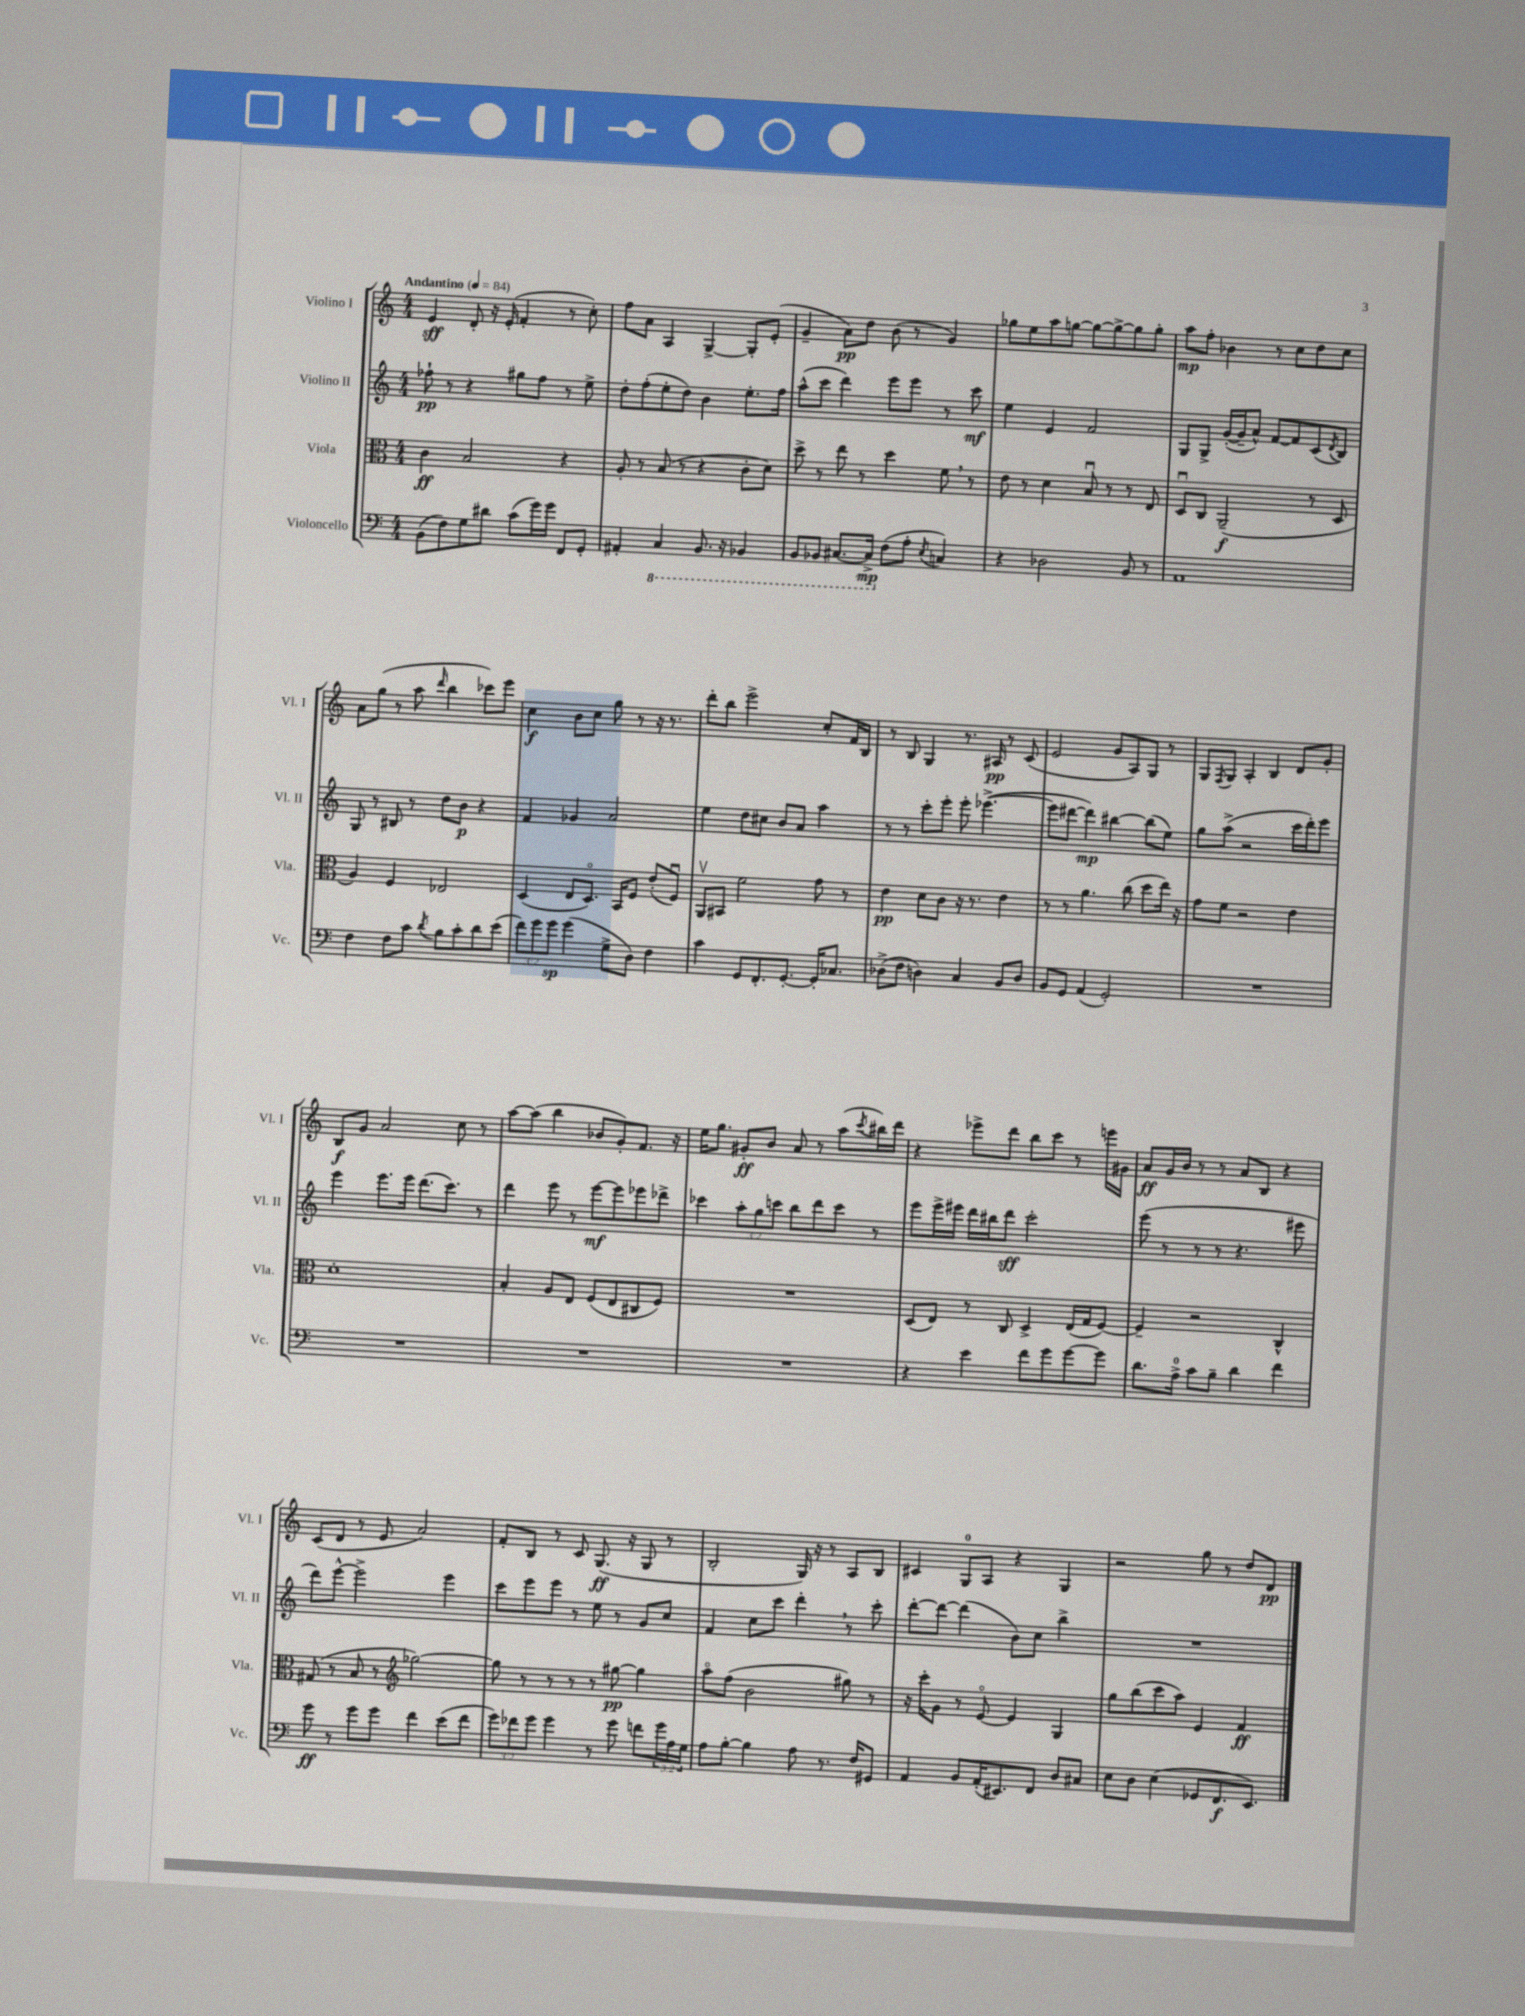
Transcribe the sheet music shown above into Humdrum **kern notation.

**kern	**kern	**kern	**kern
*staff4	*staff3	*staff2	*staff1
*clefF4	*clefC3	*clefG2	*clefG2
*k[]	*k[]	*k[]	*k[]
*M4/4	*M4/4	*M4/4	*M4/4
*MM84	*MM84	*MM84	*MM84
(8BB\L	4c\	8ff-`\	4e/
8F\)	.	8r	.
8G\	2B/	4r	8d'/
8d#\J	.	.	16r
.	.	.	(16e'/
(8c\L	.	8gg#\L	4f'/
16g\L)	.	8ff-\J	.
16g\JJ	.	.	.
8FF/L	4r	8r	8r
8GG'/J	.	8ee^\	8cc'\)
=	=	=	=
4AA#'/	8A'/	8dd'\L	8ff\L
.	8r	(8ff'\	8a\J
4CC/	(8B/	8ee'\	4A/
.	8r	8dd\J)	.
8.BBB/	4r	4b\	[4G^/
16r	.	.	.
4BBB-/	8c'\L	8.ee'\L	8G'/]L
.	8d\J)	.	(8e'/J
.	.	16ff\Jk	.
=	=	=	=
8BBB/L	8dd^\	(8aa^^\L	4g~/
8BBB-/J	8r	8ccc\J	.
[8.CC#/L	8ee\	4ddd\)	8a\L)
.	8r	.	8dd\J
16CC#^/]Jk	.	.	.
(8F\L	4dd\	8eee\L	(8b\
8A'\J	.	8eee\J	8r
8qE/	.	.	.
4C/)	8f\	8r	4g/)
.	8r	8ccc\	.
=	=	=	=
4r	8e\	4ee\	8gg-\L
.	8r	.	8ee\
2D-\	4d\	4e/	8aa\
.	.	.	[8gg\J
.	8Bu/	2f/	8gg\_L
.	8r	.	8gg^\_
8BB/	8r	.	8gg\]
8r	8E/	.	8gg'\J
=	=	=	=
1AA	8Du/L	8G/L	8aa\L
.	8C/J	8G^/J	8ff'\J
.	(2AA~/	([16g'/LL	4b-\
.	.	16g~/]J	.
.	.	8a^^/J)	.
.	.	[8f/L	8r
.	.	8f/]	8cc\L
.	8r	(8c/	8dd\
.	.	8qd/	.
.	8D/	8B/J)	8cc\J
=	=	=	=
4F\	4A/)	8G/	8a\L
.	.	8r	(8gg\J
8F\L	4F/	8B#/	8r
8c\J	.	8r	8aa\
8qd/	.	.	16qqddd/
8B\L	2E-/	8dd\L	4bb\
8c'\	.	8b\J	.
8d\	.	4r	8ccc-\L)
(8e\J	.	.	8eee\J
=	=	=	=
12f\L)	(4D/	4f/	4cc\
12g\	.	.	.
12g\J	.	.	.
(4g\	8E/L	4g-/	8b\L
.	8.Do/J)	.	8cc\J
8G^\L	.	2a/	8gg\
.	16BB/LK	.	.
8D\J)	8F/J	.	8r
4F\	(8e'/L	.	16r
.	.	.	8.r
.	8Fu/J)	.	.
=	=	=	=
4c\	8AAv/L	4ee\	8ddd'\L
.	8BB#/J	.	8bb\J
8GG/L	2f\	8dd\L	2eee^\
8.FF'/	.	8cc#\J	.
.	.	8b/L	.
[8.GG'/J	.	.	.
.	.	8a/J	.
16GG'/]LK	8g\	4aa\	8cc'/L
8.C-/J	.	.	.
.	8r	.	16f/L
.	.	.	16B/JJ
=	=	=	=
(8D-^\L	4e\	8r	8r
8F\J	.	8r	8B/
4D\)	8d\L	8ccc'\L	4G/
.	8c\J	8eee'\J	.
4C/	16r	8eee'\	8.r
.	8.r	.	.
.	.	([4.eee-^\	.
.	.	.	16A#/
8BB/L	4e\	.	8r
8D/J	.	.	(8c/
=	=	=	=
8BB/L	8r	8eee-\]L	2e/
8GG/J	8r	[8ddd#\J	.
(4AA/	4.a\	4ddd#\])	.
2GG'/)	.	[4bb#\	8g/L
.	(8cc\	.	8A/)
.	8dd\L	(8bb#\]L	8G/J
.	16ee\Jk)	8ee\J)	8r
.	16r	.	.
=	=	=	=
1r	8g\L	8gg\L	8G/L
.	.	.	8qF/
.	8f\J	(8aa^\J	8G/J
.	2r	2r	4A'/
.	.	.	4B/
.	4e\	16ccc\LL	8d/L
.	.	16ddd'\J)	.
.	.	8eee\J	8g'/J
=	=	=	=
1r	1d'	4eee\	8B/L
.	.	.	8g/J
.	.	8.eee\L	2a/
.	.	16eee\Jk	.
.	.	(8.ddd\L	.
.	.	8.ccc\J)	.
.	.	.	8cc\
.	.	8r	8r
=	=	=	=
1r	4B'/	4ddd\	[8aa\L
.	.	.	(8aa\]J
.	8A/L	8eee\	4bb\
.	8E/J	8r	.
.	(8F/L	[8eee\L	8b-/L
.	8E/	8eee\]	8g'/)
.	8C#/	8eee-\	8.f/J
.	8F/J)	8ddd-^\J	.
.	.	.	16r
=	=	=	=
1r	1r	4ccc-\	16ee\LK
.	.	.	8.gg\J
.	.	12aa'\L	8g#'/L
.	.	12gg\	.
.	.	.	8b/J
.	.	12ccc\J	.
.	.	8bb\L	8a/
.	.	8ddd\	8r
.	.	8ccc\J	(8aa\L
.	.	.	8qccc/
.	.	8r	16bb#\L)
.	.	.	16ddd\JJ
=	=	=	=
4r	(8D/L	8eee\L	4r
.	8E/J)	16eee^\L	.
.	.	16eee#\JJ	.
4e\	8r	16ddd\LL	8eee-^\L
.	.	16bb#\J	.
.	8C/	8ddd\J	8ddd\J
8f\L	4D^/	2ccc'\	8bb\L
8g\	.	.	8ccc\J
[8g\	(16E/LL	.	8r
.	16G/J	.	.
8g\]J	[8F/J)	.	16eee\LL
.	.	.	16g#\JJ
=	=	=	=
8.d\L	4F~/]	(8eee\	8a/L
.	.	8r	16g/L
16A^\Jk	.	.	16b/JJ
8c\L	2r	8r	8r
8B~\J	.	8r	8r
4d\	.	4.r	8a/L
.	.	.	8B/J
4f\	4C^^/	.	4r
.	.	8eee#\	.
=	=	=	=
8g\	(8G#/	8ddd\L)	(8c/L
8r	8r	[8eee^^\J	8d/J
8g\L	8B/	2eee^\]	8r
8g\J	8r	.	8e/
*	*clefG2	*	*
4f\	[2gg-\)	.	2a/)
(8e\L	.	4eee\	.
8f\J	.	.	.
=	=	=	=
12g\L)	8gg-\]	8ccc\L	8f'/L
12f-\	.	.	.
.	8r	8eee\	8B/J
12g\J	.	.	.
4g\	8r	8eee\J	8r
.	8r	8r	8c/
8r	8r	8ee\	(8.G/
8g\	[8gg#\	8r	.
.	.	.	16r
8f\L	4gg#\]	8g/L	8G/
24g\L	.	8cc/J	8r
24A\	.	.	.
24G\JJ	.	.	.
=	=	=	=
8A\L	8aao\L	4f/	2B'/
[8B'\J	(8ff\J	.	.
4B\]	2b\	8cc\L	.
.	.	8ccc\J	.
8A\	.	4ddd'\	16G/)
.	.	.	16r
8.r	.	.	8r
.	8gg#\)	8r	8A/L
16F/LK	.	.	.
8GG#/J	8r	8ccc'\	8B/J
=	=	=	=
4AA/	16r	[8ddd'\L	4c#/
.	16ccc'\LK	.	.
.	8g\J	8ddd\_J	.
8BB/L	8r	(4ddd\]	8G/L
(16AA'/K	[8eo/	.	8A/J
8.EE#/)	.	.	.
.	4e/]	8b\L)	4r
8FF/J	.	8cc\J	.
8D/L	4G/	4bb^\	4G/
8C#/J	.	.	.
=	=	=	=
8E\L	8gg\L	1r	2r
8D\J	(8bb\	.	.
(4E\	8ccc\	.	.
.	8aa\J)	.	.
8GG-/L	4e/	.	8gg\
8.FF/	.	.	8r
.	4f/	.	8dd/L
8.EE/J)	.	.	.
.	.	.	8d/J
==	==	==	==
*-	*-	*-	*-
